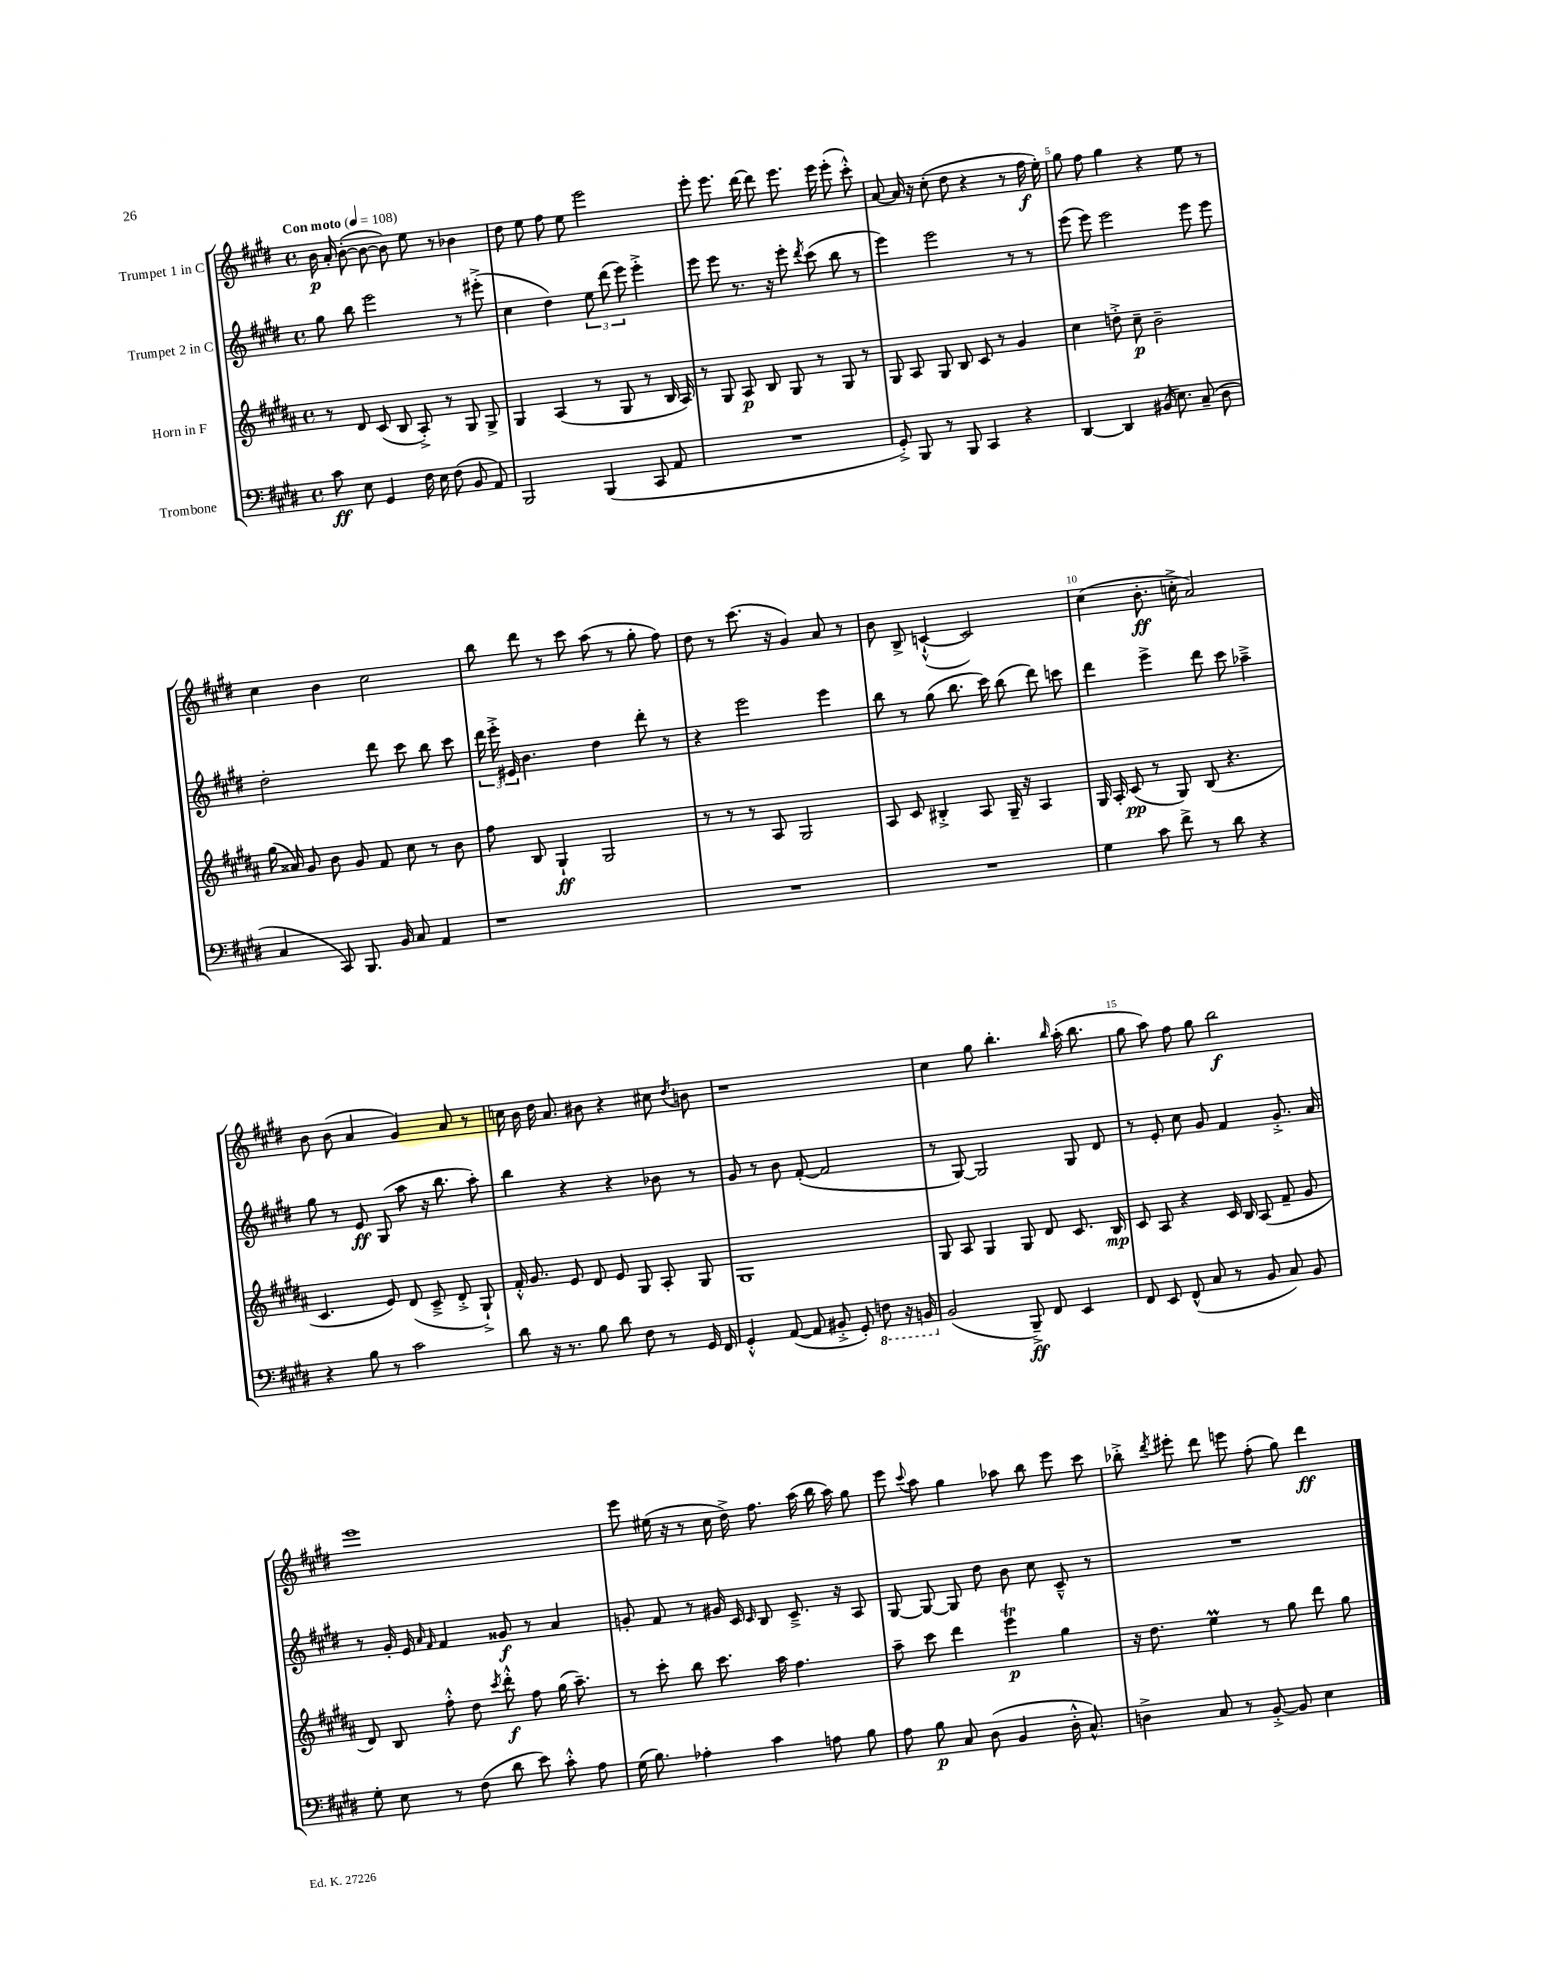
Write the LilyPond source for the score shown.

<<
\new StaffGroup <<
\new Staff = "s0" \with { instrumentName = "Trumpet 1 in C" } {
    \clef treble \key e \major \defaultTimeSignature \time 4/4 \tempo "Con moto" 4 = 108
    \autoBeamOff b'16\p a'16-. b'8~-.( b'8~ b'8) e''8 r8 bes'4 |
    dis''8 e''8 fis''8 e''8 e'''2 |
    e'''8-. e'''8. dis'''16~ dis'''8 e'''8. e'''16 e'''8-.( cis'''8-.-^) |
    a'8~ a'16 r16 cis''8-.( dis''8 r4 r8 fis''16\f e''16-.) |
    gis''8 fis''8 gis''4 r4 e''8 r8 |
    cis''4 b'4 cis''2 |
    b''8 dis'''8 r8 cis'''8 a''8( r8 gis''8-. fis''8) |
    dis''8 r8 cis'''8.( r16 gis'4) a'8 r8 |
    b'8 b8-> c'4~-!-^( c'2) |
    cis''4( b'8.-.\ff c''16-.-> a'2) |
    b'8 b'8( a'4 gis'4) a'8 r8 |
    c''16 b'16 dis''16 a'8. bis'8 r4 cis''8 \acciaccatura { dis''8 } b'8 |
    r1 |
    cis''4 gis''8 b''4.-. \grace { b''16 } a''16-.( b''8. |
    gis''8 a''8) fis''8 gis''8 b''2\f |
    e'''1 |
    e'''8 eis''16( r16 r8 cis''16 dis''16->) fis''8. a''16( b''16 a''16) gis''8 |
    e'''8 \appoggiatura { cis'''8 } a''8 gis''4 aes''8 b''8 e'''8 cis'''8 |
    bes''8-.-> \acciaccatura { dis'''8 } eis'''8-. dis'''8 e'''8 fis''8-.( gis''8) dis'''4\ff \bar "|." |
}
\new Staff = "s1" \with { instrumentName = "Trumpet 2 in C" } {
    \clef treble \key e \major \defaultTimeSignature \time 4/4
    \autoBeamOff gis''8 b''8 e'''2 r8 eis'''8-.->( |
    cis''4 dis''4) \tuplet 3/2 { e''8 dis'''8( e'''8) } e'''4-.-> |
    e'''8 e'''8 r8. r16 e'''8-. \acciaccatura { dis'''8 } cis'''8( b''8 r8 |
    e'''4) e'''2 r8 r8 |
    e'''8( e'''8) e'''2 e'''8 e'''8 |
    dis''2-. dis'''8 cis'''8 b''8 cis'''8 |
    \tuplet 3/2 { dis'''16 e'''16-.-> eis'16 } b'4. dis''4 dis'''8-. r8 |
    r4 e'''2 e'''4 |
    b''8 r8 gis''8( b''8. cis'''16) b''8( dis'''8) c'''8 |
    dis'''4 e'''4-> dis'''8 cis'''8 aes''4---> |
    gis''8 r8 e'8\ff gis8( a''8 r16 b''8. a''8-.) |
    b''4 r4 r4 bes'8 r8 |
    gis'8 r8 b'8 fis'8~-.( fis'2 |
    r8 gis8~) gis2 gis8 dis'8 |
    r8 e'8-. cis''8 gis'8 fis'4 gis'8.-.-> a'16 |
    r8 gis'16-. e'16 \grace { a'16 fis'16 } fis'4 gisis'8\f r8 a'4 |
    g'8-. fis'8 r8 gis'16 cis'16 \grace { cis'16 } b8 cis'8.---> r16 a8 |
    gis8~ gis8~ gis8 dis''8 b'8 cis''8 cis'8---^ r8 |
    R1 \bar "|." |
}
\new Staff = "s2" \with { instrumentName = "Horn in F" } {
    \clef treble \key b \major \defaultTimeSignature \time 4/4
    \autoBeamOff r8 dis'8 cis'8( b8 ais8-.->) r8 gis8 gis8-> |
    gis4 ais4( r8 gis8 r8 b16 ais16) |
    r8 gis8 ais8\p b8 gis8 r8 gis8 r8 |
    gis8 ais8 gis8 b8 cis'8 r8 gis'4 |
    cis''4 d''8-.-> cis''8--\p b'2-- |
    gis''16( aisis'16) gis'8 b'8 gis'8 fis'8 cis''8 r8 b'8 |
    fis''8 b8 gis4-!\ff gis2 |
    r8 r8 r8 ais8 gis2 |
    ais8 cis'8 bis4-.-> ais8 gis16-- r16 ais4 |
    gis16 ais16-. cis'8\pp( r8 gis8) b8( r4. |
    cis'4. e'8) dis'8( cis'8---> dis'8-.-> gis8-!->) |
    fis'16-.-^ gis'8. e'8 dis'8 e'8 gis8 ais8-. gis8 |
    gis1 |
    gis8 ais8 gis4 gis8 dis'8 cis'8. b16\mp |
    cis'8 ais8 r4 cis'16 b16 ais8( fis'8-- gis'8 |
    dis'8) b8 fis''8-.-^ dis''8 \acciaccatura { cis'''8 } dis'''8-.-^\f fis''8 gis''16( ais''8.--) |
    r8 cis'''8-. b''8 cis'''8. ais''16 fis''4. |
    ais''8-- cis'''8 dis'''4 e'''4\trill\p gis''4 |
    r16 dis''8. e''4\prall r8 gis''8 dis'''8 gis''8 \bar "|." |
}
\new Staff = "s3" \with { instrumentName = "Trombone" } {
    \clef bass \key e \major \defaultTimeSignature \time 4/4
    \autoBeamOff cis'8\ff e8 gis,4 fis16 e16 fis8( b,8 a,8) |
    b,,2 b,,4( cis,8 a,8 |
    R1 |
    gis,8-.->) b,,8 r8 b,,8 cis,4 r4 |
    dis,4~ dis,4 bis,16( e8.) cis8--( dis8 |
    cis4 cis,8) b,,8. b,16 cis8 a,4 |
    r1 |
    R1 |
    R1 |
    gis4 cis'8 fis'8-> r8 dis'8 r4 |
    r4 b8 r8 cis'2 |
    dis'8 r16 r8. b8 dis'8 fis8 r8 gis,16 fis,16 |
    gis,4-.-^ a,8~( a,8 bis,8-.-> gis,8-.) \ottava #-1 f,8 r16 b,,!16 \ottava #0 |
    b,2( b,,8--->\ff) fis,8 e,4 |
    fis,8 e,8 fis,8-^( cis8 r8 b,8 cis8) b,8 |
    gis8-. e8 r8 fis8( dis'8 e'8) cis'8-.-^ a8 |
    gis16( b8.) aes4-. cis'4 a8 b8 |
    a8 b8\p cis8 dis8( b,4 dis16-.-^ cis8.-^) |
    d4-> cis8 r8 b,8~-.-> b,8 e4 \bar "|." |
}
>>
>>
\layout { \context { \Score \override BarNumber.break-visibility = ##(#f #t #t) barNumberVisibility = #(every-nth-bar-number-visible 5) } }
